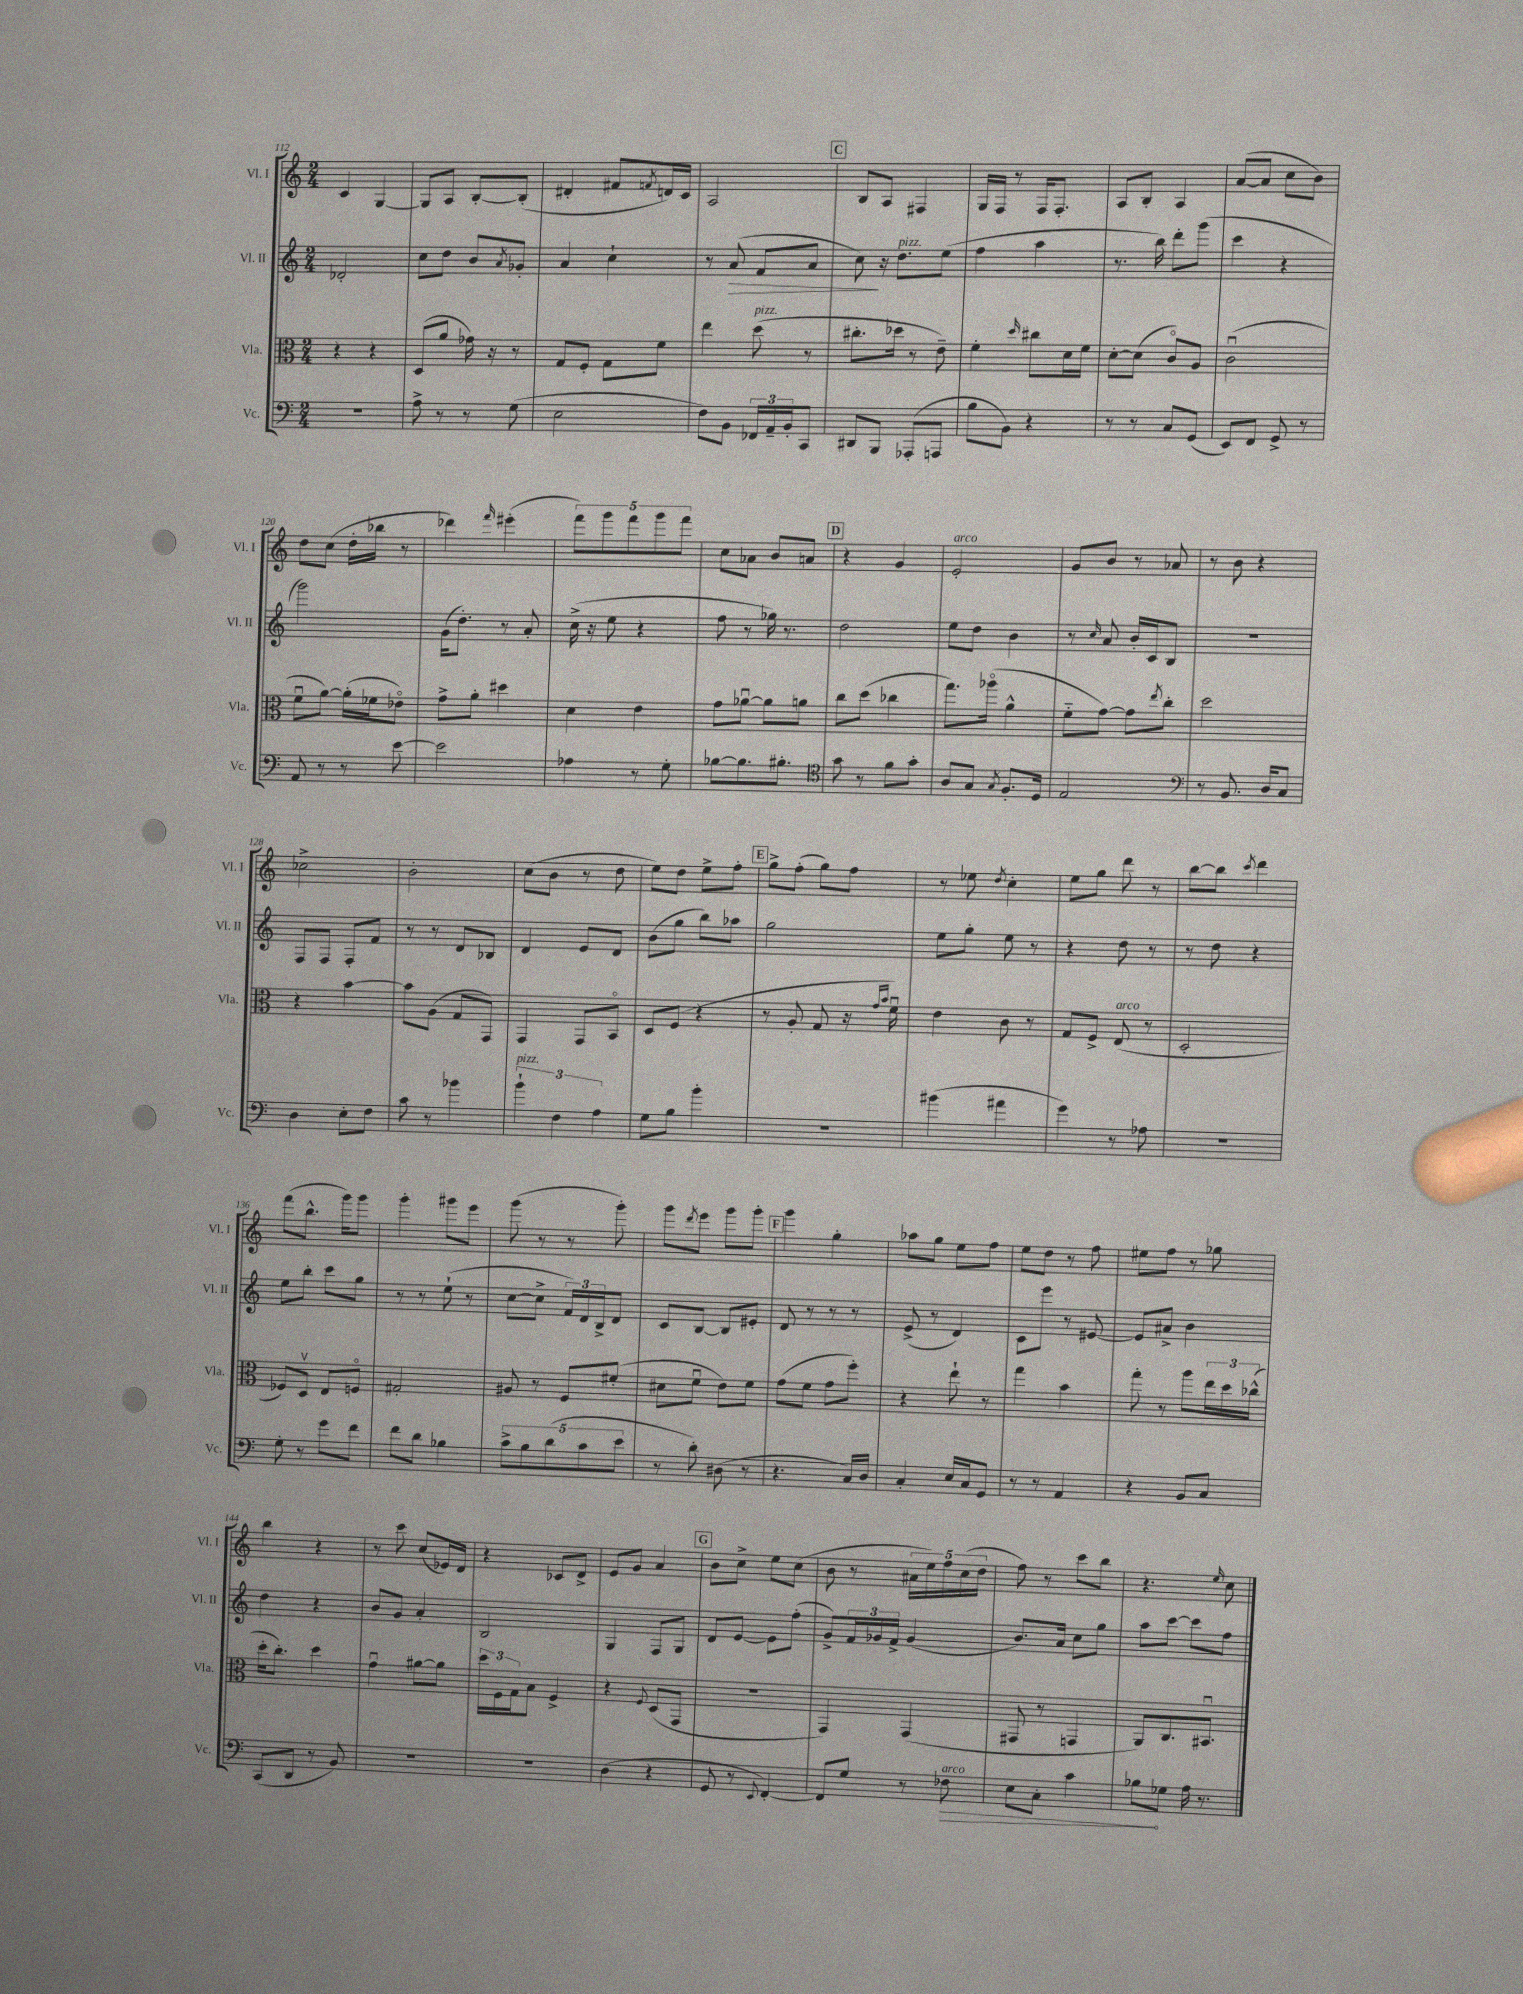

**kern	**kern	**kern	**kern
*staff4	*staff3	*staff2	*staff1
*clefF4	*clefC3	*clefG2	*clefG2
*k[]	*k[]	*k[]	*k[]
*M2/4	*M2/4	*M2/4	*M2/4
2r	4r	2d-'/	4c/
.	4r	.	[4G/
=	=	=	=
8A^\	(8D/L	8cc\L	8G/]L
8r	8a/J	8dd\J	8A/J
8r	16g-\)	8b/L	[8B'/L
.	16r	.	.
.	.	8qa/	.
(8G\	8r	8g-'/J	(8B'/]J
=	=	=	=
2E\	8G/L	4a/	4d#'/
.	8F'/J	.	.
.	8G\L	4cc`\	8f#/L
.	.	.	8qf/
.	8f\J	.	16d/L)
.	.	.	16c/JJ
=	=	=	=
8F\L)	4ee\	8r	2A/
8BB\J	.	(8a/	.
24FF-/LL	(8dd\	8f/L	.
24AA~/	.	.	.
24BB'/J	.	.	.
8CC/J	8r	8a/J	.
=	=	=	=
8DD#/L	8.cc#'\L	8cc\)	8B/L
8BBB/J	.	16r	8A/J
.	16dd-\Jk	8.dd\L	.
(8AAA-'/L	8r	.	4F#/
8AAA/J	8e~\)	(8ee\J	.
=	=	=	=
8B\L	4f'\	4ff\	16G/LL
.	.	.	16F/JJ
8BB\J)	.	.	8r
.	16qqdd/	.	.
4r	8cc#\L	4aa\	16F/LK
.	.	.	8.F'/J
.	16d\L	.	.
.	16f\JJ	.	.
=	=	=	=
8r	[8d'\L	8.r	8A/L
8r	(8d\]J	.	8B'/J
.	.	16bb\)	.
8C/L	8co/L)	8ddd'\L	4A/
(8GG/J	8A/J	(8ggg\J	.
=	=	=	=
8EE/L)	(2cu\	4ccc\	([8a/L
8FF/J	.	.	8a/]J
8GG^/	.	4r	8cc\L
8r	.	.	8b\J)
=	=	=	=
8AA/	8fu\L	2ggg\)	8dd\L
8r	[8a\J)	.	(8cc\J
8r	(16a'\]LL	.	16dd'\LL
.	16f-\J	.	16bb-\JJ
[8e\	8e-o\J)	.	8r
=	=	=	=
2e\]	8g^\L	(16g\LK	4ddd-\)
.	.	8.dd'\J)	.
.	8a'\J	.	.
.	.	.	16qqfff/
.	4dd#\	8r	(4eee#'\
.	.	8a'/	.
=	=	=	=
4A-\	4d\	(16cc^\	10fff\L)
.	.	16r	.
.	.	.	10ggg\
.	.	8ee\	.
.	.	.	10fff\
8r	4e\	4r	.
.	.	.	10ggg\
8G'\	.	.	.
.	.	.	10fff\J
=	=	=	=
[8B-\L	8g\L	8ff\	8cc\L
8.B-\]	[8a-u\J	8r	8a-\J
.	8a-\]L	16gg-\)	8b/L
8.B#'\J	.	8.r	.
.	8a\J	.	8a/J
=	=	=	=
*clefC4	*	*	*
8g\	8cc\L	2dd\	4r
8r	(8dd\J	.	.
8f\L	4cc-\	.	4g/
8g'\J	.	.	.
=	=	=	=
8A/L	8.gg\L)	8ee\L	2e'/
8G/J	.	8dd\J	.
.	(16aa-o\Jk	.	.
8qG/	.	.	.
8.F'/L	4a^^\	4b\	.
16D/Jk	.	.	.
=	=	=	=
2E/	8f'~\L	8r	8g/L
.	.	16qqcc/	.
.	[8g\J)	8a/	8b/J
.	8g\]L	16b'/LL	8r
.	.	16c/J	.
.	8qee/	.	.
.	8cc'\J	8B/J	8a-/
=	=	=	=
*clefF4	*	*	*
8r	2dd\	2r	8r
8.BB/	.	.	8b\
.	.	.	4r
16D/LK	.	.	.
8C/J	.	.	.
=	=	=	=
4D\	4r	8F/L	2cc-^\
.	.	8F/J	.
8E'\L	[4b\	8F'/L	.
8F\J	.	8f/J	.
=	=	=	=
8c\	8b\]L	8r	2b'\
8r	(8A\J	8r	.
4b-\	8G/L	8d/L	.
.	8GG/J)	8B-/J	.
=	=	=	=
6b`\	4GG/	4d/	(8cc\L
.	.	.	8b\J
6F\	.	.	.
.	8GG/L	8e/L	8r
6A\	.	.	.
.	8BBo/J	8d/J	8dd\
=	=	=	=
8G\L	8D/L	(8b\L	8ee\L)
8B\J	(8F/J	8gg\J	8dd\J
4b'\	4r	8bb\L)	8ee^\L
.	.	8aa-\J	8ff'\J
=	=	=	=
2r	8r	2gg\	8gg^\L
.	8A'/	.	(8ff'\J
.	8G/	.	8gg\L)
.	16r	.	8ff\J
.	16qqg/LL	.	.
.	16qqb/JJ	.	.
.	16fu\)	.	.
=	=	=	=
(4b#\	4e\	8ee\L	8r
.	.	8gg'\J	8ee-\
.	.	.	8qdd/
4a#\	8c\	8ee\	4cc'\
.	8r	8r	.
=	=	=	=
4g\)	8G/L	4r	8ee\L
.	8F^/J	.	8gg\J
8r	(8E/	8dd\	8ddd\
8A-\	8r	8r	8r
=	=	=	=
2r	2D'/	8r	[8bb\L
.	.	8dd\	8bb\]J
.	.	.	8qccc/
.	.	4r	4ddd\
=	=	=	=
8G'\	8F-/L)	8ee\L	(8fff\L
8r	8Dv/J	8bb'\J	8.bb^^\J
8g\L	8E/L	8ccc\L	.
.	.	.	16ggg\LK)
8f\J	8Fo/J	8gg\J	8ggg\J
=	=	=	=
8f\L	2G#'/	8r	4ggg'\
8d\J	.	8r	.
4B-\	.	(8ee`\	8ggg#\L
.	.	8r	8eee\J
=	=	=	=
10c^\L	8A#/	[8cc\L	(8ggg\
10B\	.	.	.
.	8r	8cc^\]J	8r
(10d\	.	.	.
.	8F/L	24f/LL)	8r
.	.	24d/	.
10c\	.	.	.
.	.	24B^/J	.
.	(8f#'/J	8d/J	8ggg'\)
10e\J	.	.	.
=	=	=	=
8r	8d#\L	8c/L	8ggg\L
.	.	.	8qddd/
8d'\)	8fu\J	[8B/J	8eee\J
(8D#\	8e\L)	8B/]L	8ggg\L
8r	8f\J	8e#'/J	8ggg'\J
=	=	=	=
4.r	(8g\L	8d/	4ggg\
.	8f\J	8r	.
.	8g\L	8r	4gg'\
16C/LL)	8ff'\J)	8r	.
16D/JJ	.	.	.
=	=	=	=
4C'/	4r	(8e^/	8aa-\L
.	.	8r	8gg\J
16E/LL	8ee`\	4d/)	8ee\L
16C/J	.	.	.
8GG/J	8r	.	8ff\J
=	=	=	=
8r	4gg\	8c\L	8ee\L
8r	.	8eee\J	8dd\J
4AA/	4b\	8r	8r
.	.	[8e#/	8ff\
=	=	=	=
4r	8gg'\	8e#/]L	8ee#\L
.	8r	8a#^/J	8ff\J
8BB/L	8aa\L	4b\	8r
8C/J	24ee\L	.	8gg-\
.	24dd\	.	.
.	(24cc-^^\JJ	.	.
=	=	=	=
(8CC/L	16dd'\LK	4dd\	4bb\
.	8.cc'\J)	.	.
8DD/J	.	.	.
8r	4dd\	4r	4r
8BB/)	.	.	.
=	=	=	=
2r	4gu\	8b/L	8r
.	.	8g/J	8ccc\
.	[8a#\L	4a'/	(8cc/L
.	8a#\]J	.	16e-/L)
.	.	.	16d/JJ
=	=	=	=
2r	24dd\LL	2B/	4r
.	24F\	.	.
.	24G\J	.	.
.	8B\J	.	.
.	4F^/	.	8c-/L
.	.	.	8d^/J
=	=	=	=
(4D\	4r	4G/	8e/L
.	.	.	8g/J
.	8qqF/	.	.
4r	(8D/L	8F/L	4a/
.	8GG/J	8G/J	.
=	=	=	=
8GG/	2r	8d/L	8b\L
8r	.	[8e/J	8cc^\J
8qqEE/	.	.	.
[4FF'/)	.	8e\]L	8ee\L
.	.	(8ff'\J	(8cc\J
=	=	=	=
8FF/]L	4GG/)	8g^/L)	8b\
8G/J	.	24f/L	8r
.	.	24g-/	.
.	.	24f^/JJ	.
8r	(4GG/	(4g-/	20a#\LL
.	.	.	20ee\)
.	.	.	20ff\
8F-\	.	.	.
.	.	.	(20cc\
.	.	.	20dd\JJ
=	=	=	=
8E\L	8GG#/	8.b/L)	8ff\)
8C'\J	8r	.	8r
.	.	16a/Jk	.
4c\	4GG/	8cc\L	8ccc\L
.	.	8gg\J	8bb\J
=	=	=	=
8B-\L	8AA/L)	8aa\L	4.r
8G-\J	8.C/	[8ccc\J	.
16A\	.	8ccc\]L	.
8.r	8.BB#u/J	.	.
.	.	.	16qqee/
.	.	8ff\J	8cc\
==	==	==	==
*-	*-	*-	*-
